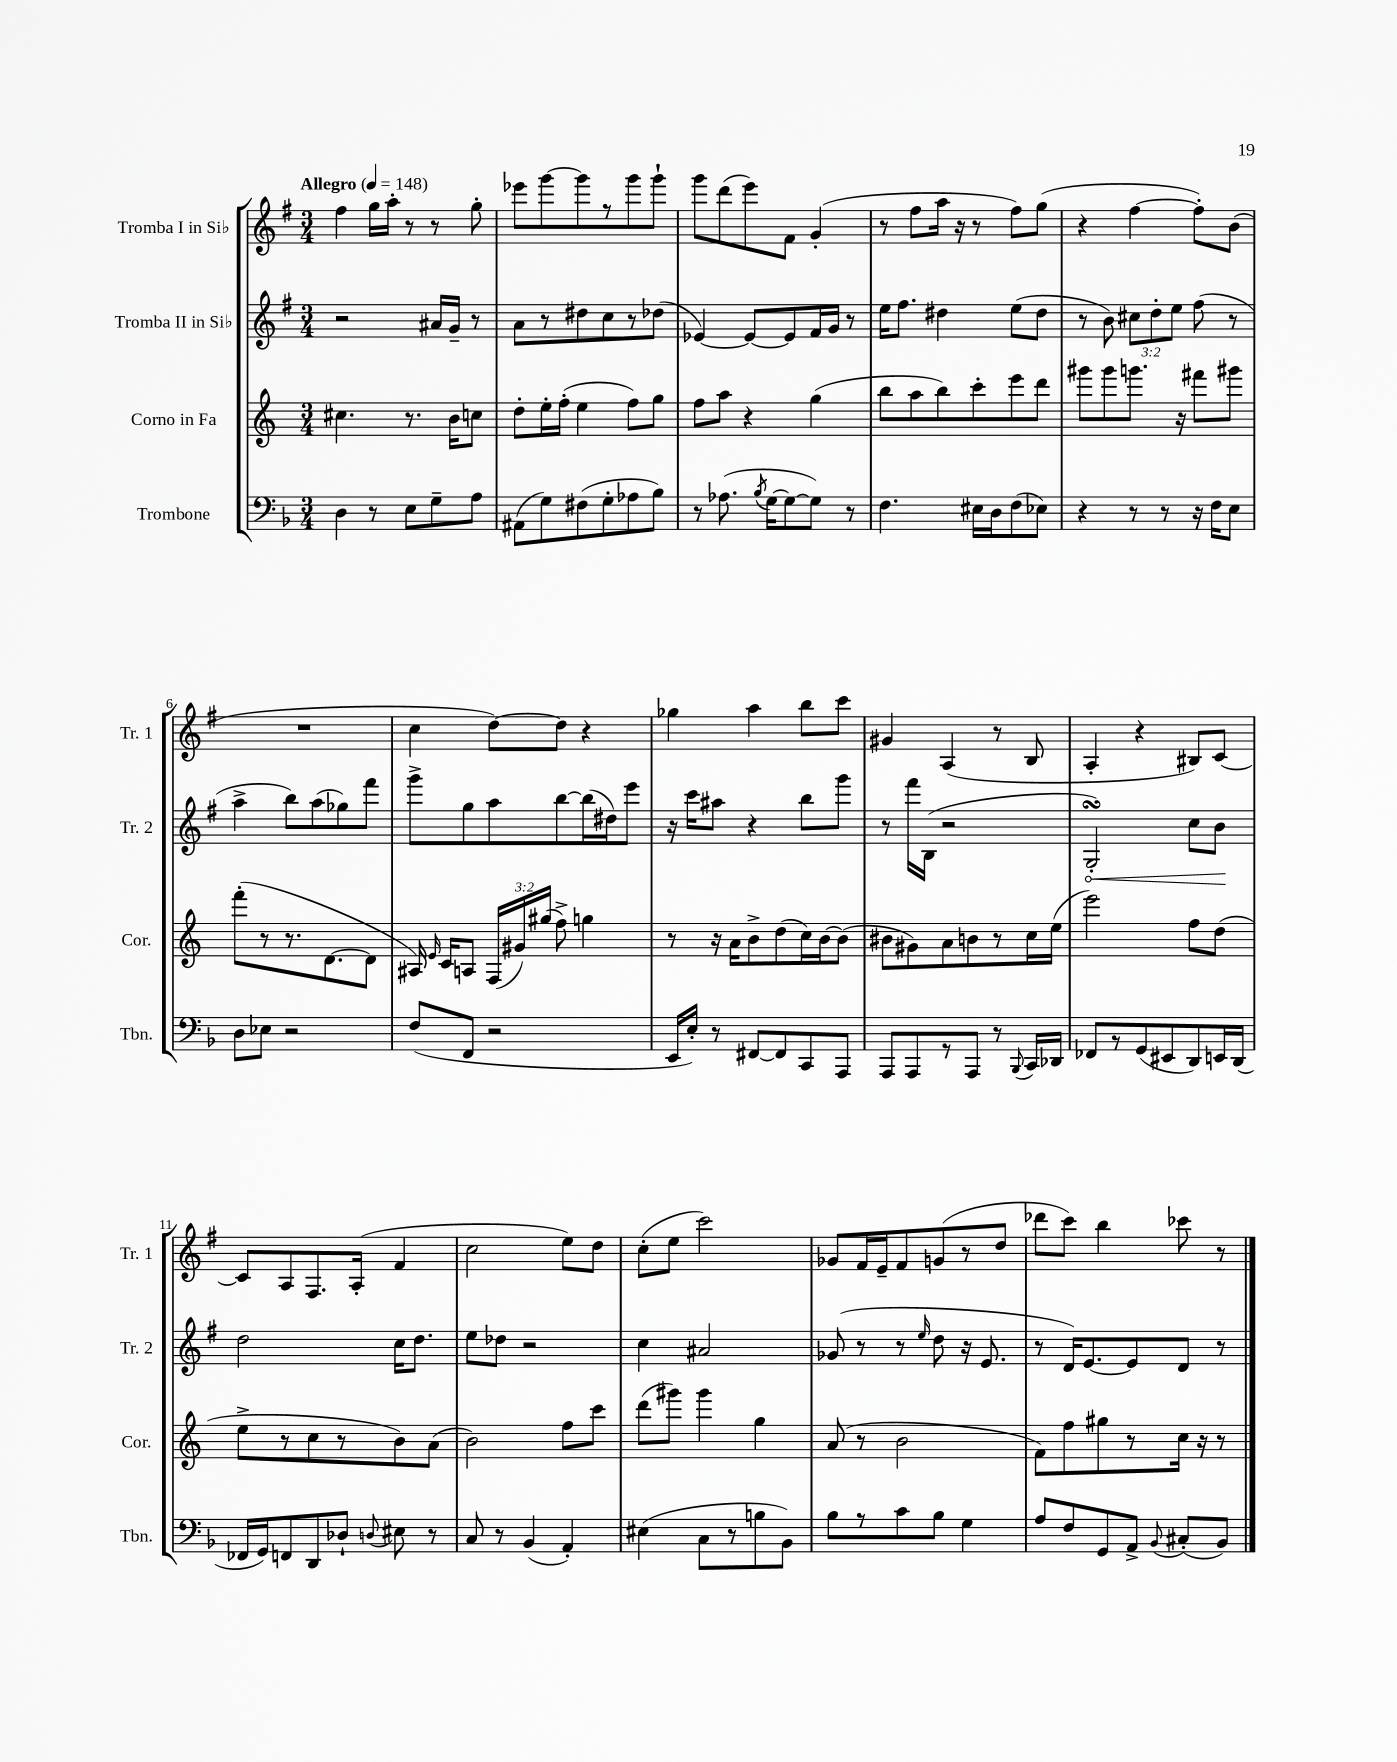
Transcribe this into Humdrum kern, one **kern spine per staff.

**kern	**kern	**kern	**dynam	**kern
*part4	*part3	*part2	*part2	*part1
*staff4	*staff3	*staff2	*staff2	*staff1
*I"Trombone	*I"Corno in Fa	*I"Tromba II in Si♭	*	*I"Tromba I in Si♭
*I'Tbn.	*I'Cor.	*I'Tr. 2	*	*I'Tr. 1
*clefF4	*clefG2	*clefG2	*	*clefG2
*k[b-]	*k[]	*k[f#]	*	*k[f#]
*M3/4	*M3/4	*M3/4	*	*M3/4
*MM148	*MM148	*MM148	*	*MM148
=1	=1	=1	=1	=1
!	!	!	!	!LO:TX:a:B:t=Allegro
4D\	4.cc#X\	2r	.	4ff#\
8r	.	.	.	16gg\LL
.	.	.	.	16aa'\JJ
8E\L	8.r	.	.	8r
8G~\	.	16a#X/LL	.	8r
.	16b\KL	16g~/JJ	.	.
8A\J	8ccn\J	8r	.	8gg'\
=2	=2	=2	=2	=2
(8AA#X\L	8dd'\L	8a\L	.	8eee-X\L
8G\)	16ee'\L	8r	.	[8ggg\
.	(16ff'\JJ	.	.	.
(8F#X\	4ee\	8dd#X\	.	8ggg\]
8G'\	.	8cc\	.	8r
8A-X\	8ff\L)	8r	.	8ggg\
8B-\J)	8gg\J	(8dd-X\J	.	8ggg`\J
=3	=3	=3	=3	=3
8r	8ff\L	[4e-X/)	.	8ggg\L
(8.A-X\	8aa\J	.	.	(8ddd\
.	4r	8e-/L_	.	8eee\)
8qB-/	.	.	.	.
[16G\KL	.	.	.	.
8G\_	.	8e-/]	.	8f#\J
8G\J])	(4gg\	16f#/L	.	(4g'/
.	.	16g/JJ	.	.
8r	.	8r	.	.
=4	=4	=4	=4	=4
4.F\	8bb\L	16ee\KL	.	8r
.	.	8.ff#\J	.	.
.	8aa\	.	.	8ff#\L
.	8bb\)	4dd#X\	.	16aa\Jk
.	.	.	.	16r
16E#X\LL	8ccc'\	.	.	8r
16D\J	.	.	.	.
(8F\	8eee\	(8ee\L	.	8ff#\L)
8E-X\J)	8ddd\J	8dd#\J	.	(8gg\J
=5	=5	=5	=5	=5
4r	8ggg#X\L	8r	.	4r
.	8ggg#\	8b\)	.	.
8r	8.gggn\J	12cc#X\L	.	[4ff#\
.	.	12dd'\	.	.
8r	.	.	.	.
.	.	12ee\J	.	.
.	16r	.	.	.
16r	8fff#X\L	(8ff#\	.	8ff#'\L])
16F\KL	.	.	.	.
8E\J	8ggg#X\J	8r	.	(8b\J
!!LO:LB:g=z
=6	=6	=6	=6	=6
8D\L	(8fff'\L	4aa^\	.	2.r
8E-X\J	8r	.	.	.
2r	8.r	8bb\L)	.	.
.	.	(8aa\	.	.
.	[8.d\	.	.	.
.	.	8gg-X\)	.	.
.	8d\J]	8fff#\J	.	.
=7	=7	=7	=7	=7
(8F/L	16A#X/)	8ggg^\L	.	4cc\
.	16qqe/	.	.	.
.	16c/KL	.	.	.
8FF/J	8An/J	8gg\	.	.
2r	(24F/LL	8aa\	.	[8dd\L)
.	24g#X/)	.	.	.
.	(24gg#X/JJ	.	.	.
.	8ff^\)	[8bb\	.	8dd\J]
.	4ggn\	(16bb\L]	.	4r
.	.	16dd#X\J)	.	.
.	.	8eee\J	.	.
=8	=8	=8	=8	=8
16EE/LL	8r	16r	.	4gg-X\
16E'/JJ)	.	16ccc\KL	.	.
8r	16r	8aa#X\J	.	.
.	16a\KL	.	.	.
[8FF#X/L	8b^\	4r	.	4aa\
8FF#/]	(8dd\	.	.	.
8CC/	16cc\L)	8bb\L	.	8bb\L
.	[16b\J	.	.	.
8AAA/J	(8b\J]	8ggg\J	.	8ccc\J
=9	=9	=9	=9	=9
8AAA/L	8b#X\L	8r	.	4g#X/
8AAA/	8g#X\)	16fff#\LL	.	.
.	.	(16B\JJ	.	.
8r	8a\	2r	.	(4A/
8AAA/J	8bn\	.	.	.
8r	8r	.	.	8r
8qqBBB-/	.	.	.	.
16CC/LL	16cc\L	.	.	8B/
16DD-X/JJ	(16ee\JJ	.	.	.
=10	=10	=10	=10	=10
!	!	!	!LO:HP:b	!
8FF-X/L	2eee\)	2GsSSs'/)	<	4A'/
8r	.	.	.	.
(8GG/	.	.	.	4r
8EE#X/	.	.	.	.
8DD/)	8ff\L	8cc\L	.	8B#X/L)
16EEn/L	(8dd\J	8b\J	.	[8c/J
(16DD/JJ	.	.	.	.
.	.	.	[	.
!!LO:LB:g=z
=11	=11	=11	=11	=11
16FF-X/LL	8ee^\L	2dd\	.	8c/L]
16GG/J)	.	.	.	.
8FFn/	8r	.	.	8A/
8DD/	8cc\	.	.	8.F#/
8D-X`/J	8r	.	.	.
.	.	.	.	(16A'/Jk
8qqDn/	.	.	.	.
8E#X\	8b\)	16cc\KL	.	4f#/
.	.	8.dd\J	.	.
8r	(8a\J	.	.	.
=12	=12	=12	=12	=12
8C/	2b\)	8ee\L	.	2cc\
8r	.	8dd-X\J	.	.
(4BB-/	.	2r	.	.
4AA'/)	8ff\L	.	.	8ee\L)
.	8ccc\J	.	.	8dd\J
=13	=13	=13	=13	=13
(4E#X\	(8ddd\L	4cc\	.	(8cc'\L
.	8ggg#X\J)	.	.	8ee\J
8C\L	4ggg#\	2a#X/	.	2ccc\)
8r	.	.	.	.
8Bn\	4gg\	.	.	.
8BB-\J)	.	.	.	.
=14	=14	=14	=14	=14
8B-\L	(8a/	(8g-X/	.	8g-X/L
8r	8r	8r	.	16f#/L
.	.	.	.	16e~/J
8c\	2b\	8r	.	8f#/
.	.	16qqee/	.	.
8B-\J	.	8dd\	.	(8gn/
4G\	.	16r	.	8r
.	.	8.e/	.	.
.	.	.	.	8dd/J
=15	=15	=15	=15	=15
8A/L	8f\L)	8r	.	8ddd-X\L
8F/	8ff\	16d/KL)	.	8ccc\J)
.	.	[8.e/	.	.
8GG/	8gg#X\	.	.	4bb\
8AA^/J	8r	8e/]	.	.
8qqBB-/	.	.	.	.
(8C#X'/L	16cc\Jk	8d/J	.	8ccc-X\
.	16r	.	.	.
8BB-/J)	8r	8r	.	8r
==	==	==	==	==
*-	*-	*-	*-	*-
